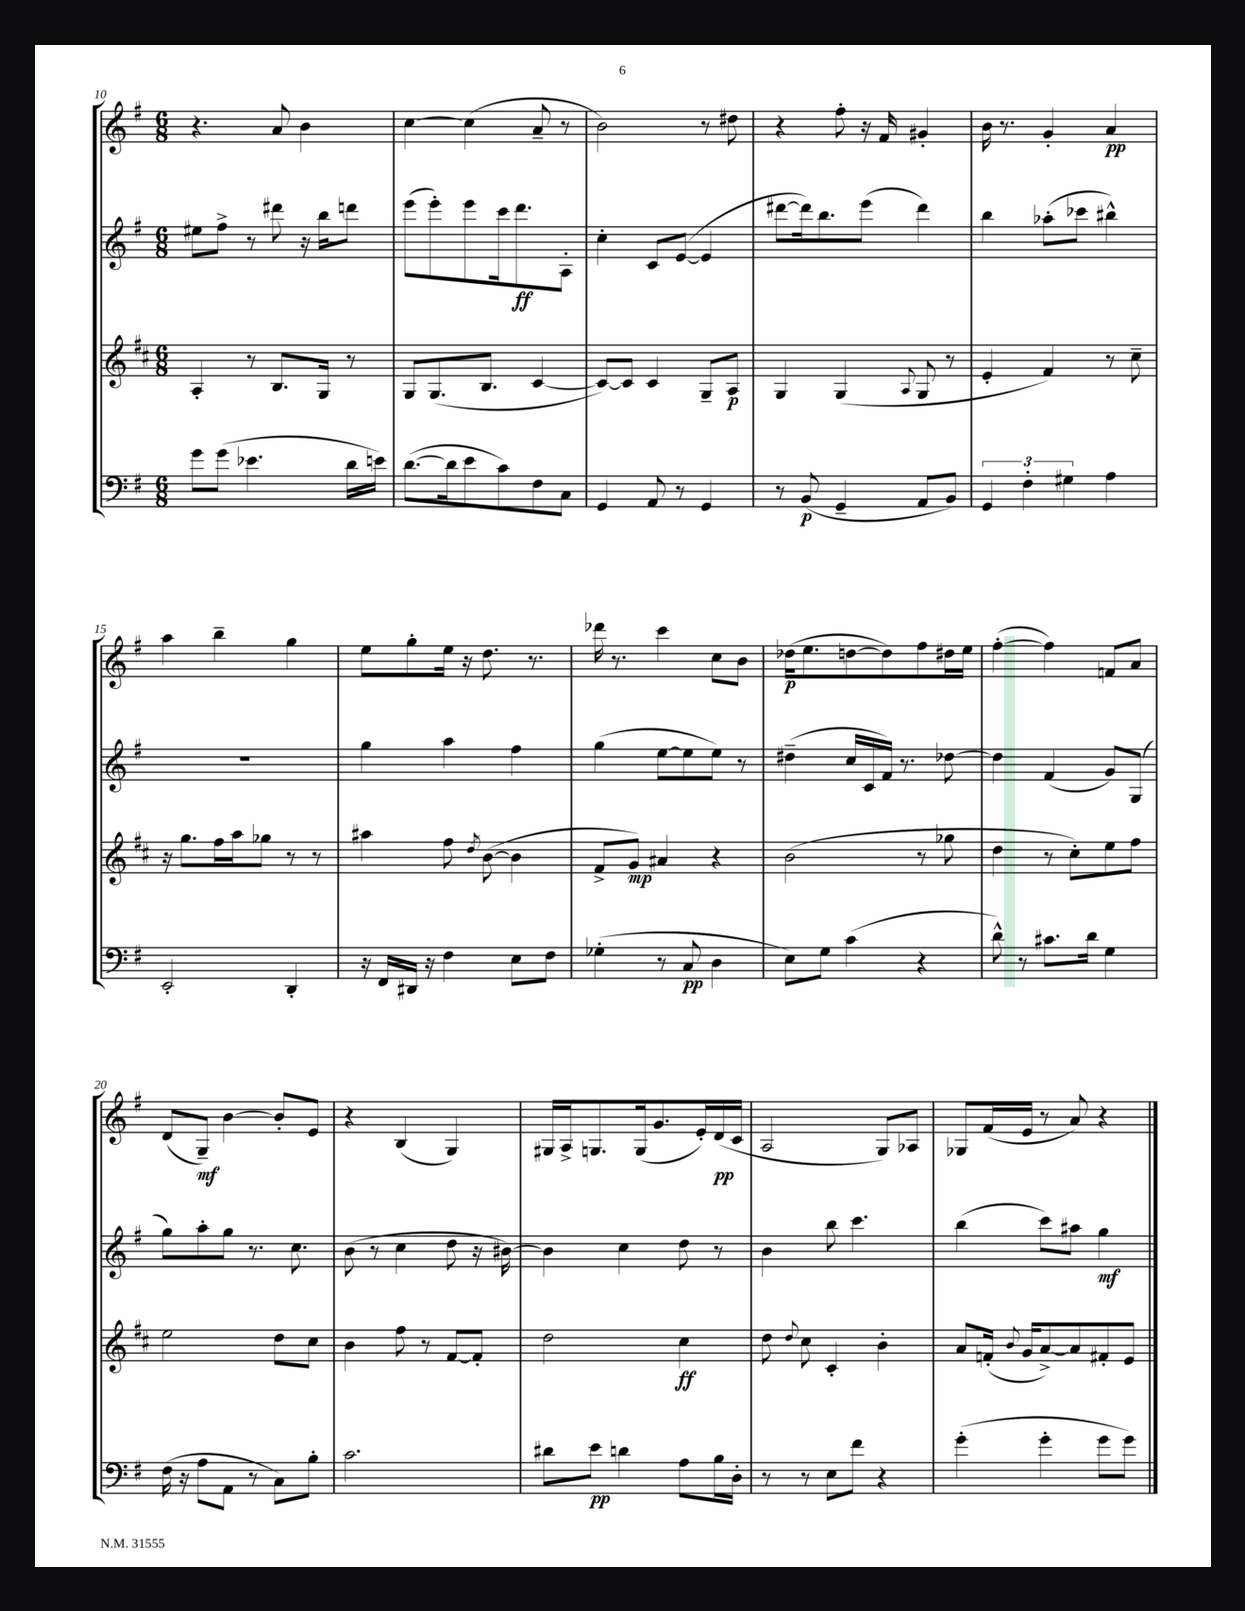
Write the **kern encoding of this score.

**kern	**kern	**kern	**kern
*staff4	*staff3	*staff2	*staff1
*clefF4	*clefG2	*clefG2	*clefG2
*k[f#]	*k[f#c#]	*k[f#]	*k[f#]
*M6/8	*M6/8	*M6/8	*M6/8
8g\L	4A'/	8ee#\L	4.r
(8g\J	.	8ff#^\J	.
4.e-\	8r	8r	.
.	8.B/L	8ddd#\	8a/
.	.	16r	4b\
.	16G/Jk	16bb\LK	.
16d\LL	8r	8ddd\J	.
16e\JJ)	.	.	.
=	=	=	=
([8.d\L	8G/L	(8eee\L	[4cc\
.	(8.G/	8eee'\)	.
16d\]k	.	.	.
8e\	.	8eee\	(4cc\]
.	8.B/J	.	.
8c\)	.	16ccc\k	.
.	.	8.ddd\	.
8F#\	[4c#/	.	8a~/
8C\J	.	8A'\J	8r
=	=	=	=
4GG/	8c#/_L)	4cc'\	2b\)
.	8c#/]J	.	.
8AA/	4c#/	8c/L	.
8r	.	([8e/J	.
4GG/	8G~/L	4e/]	8r
.	8A/J	.	8dd#\
=	=	=	=
8r	4G/	[8ddd#\L	4r
(8BB/	.	16ddd#\]k)	.
.	.	8.bb\	.
4GG~/	(4G/	.	8ff#'\
.	.	(8eee\J	16r
.	.	.	16f#/
.	8qqA/	.	.
8AA/L	8G/	4ddd#\)	4g#'/
8BB/J)	8r	.	.
=	=	=	=
6GG/	4e'/	4bb\	16b\
.	.	.	8.r
6F#'\	.	.	.
.	4f#/)	(8aa-'\L	4g'/
6G#\	.	.	.
.	.	8ccc-\J	.
4A\	8r	4bb#^^\)	4a/
.	8cc#~\	.	.
=	=	=	=
2EE'/	16r	2.r	4aa\
.	8.gg\L	.	.
.	16ff#\L	.	4bb~\
.	16aa\J	.	.
.	8gg-\J	.	.
4DD'/	8r	.	4gg\
.	8r	.	.
=	=	=	=
16r	4aa#\	4gg\	8ee\L
16FF#/LL	.	.	.
16DD#/JJ	.	.	8gg'\
16r	.	.	.
4F#\	8ff#\	4aa\	16ee\Jk
.	.	.	16r
.	8qdd/	.	.
.	([8b\	.	8.dd\
8E\L	4b\]	4ff#\	.
.	.	.	8.r
8F#\J	.	.	.
=	=	=	=
(4G-'\	8f#^/L	(4gg\	16ddd-\
.	.	.	8.r
.	8g/J)	.	.
8r	4a#/	[8ee\L	4ccc\
8C/	.	8ee\]	.
4D\	4r	8ee\J)	8cc\L
.	.	8r	8b\J
=	=	=	=
8E\L)	(2b\	(4dd#~\	(16dd-\LK
.	.	.	8.ee\
8G\J	.	.	.
(4c\	.	16cc/LL	[8dd\
.	.	16c/	.
.	.	16f#/JJ)	8dd\])
.	.	8.r	.
4r	8r	.	8ff#\
.	8gg-\	[8dd-\	16dd#\L
.	.	.	16ee\JJ
=	=	=	=
8d^^\)	4dd\	4dd-\]	([4ff#'\
8r	.	.	.
8.c#\L	8r	(4f#/	4ff#\])
.	8cc#'\L)	.	.
16d\Jk	.	.	.
4G\	8ee\	8g/L)	8f/L
.	8ff#\J	(8G/J	8a/J
=	=	=	=
(16F#\	2ee\	8gg\L)	(8d/L
16r	.	.	.
8A\L	.	8aa'\	8G~/J)
8AA\J	.	8gg\J	[4b\
8r	.	8.r	.
8C\L)	8dd\L	.	8b'/]L
.	.	8.cc\	.
8B'\J	8cc#\J	.	8e/J
=	=	=	=
2.c\	4b\	(8b\	4r
.	.	8r	.
.	8ff#\	4cc\	(4B/
.	8r	.	.
.	[8f#/L	8dd\	4G/)
.	8f#'/]J	16r	.
.	.	[16b#\)	.
=	=	=	=
8d#\L	2dd\	4b#\]	16G#/LL
.	.	.	16A^/J
8e\J	.	.	8.G/
4d\	.	4cc\	.
.	.	.	(16G/k
.	.	.	8.g/
8A\L	4cc#\	8dd\	.
.	.	.	16e'/L)
16B\L	.	8r	(16d/
16D'\JJ	.	.	16c/JJ
=	=	=	=
8r	8dd\	4b\	2A/
.	8qqdd/	.	.
8r	8cc#\	.	.
8E\L	4c#'/	8bb\	.
8f#\J	.	4.ccc\	.
4r	4b'\	.	8G/L)
.	.	.	8A-/J
=	=	=	=
(4g'\	8a/L	(4bb\	8G-/L
.	(16f'/Jk	.	(16f#/L
.	8qqb/	.	.
.	16g/LK	.	16e/JJ
4g'\	[8a^/)	8ccc\L)	8r
.	8a/]	8aa#\J	8a/)
8g\L	8f#'/	4gg\	4r
8g\J)	8e/J	.	.
==	==	==	==
*-	*-	*-	*-
